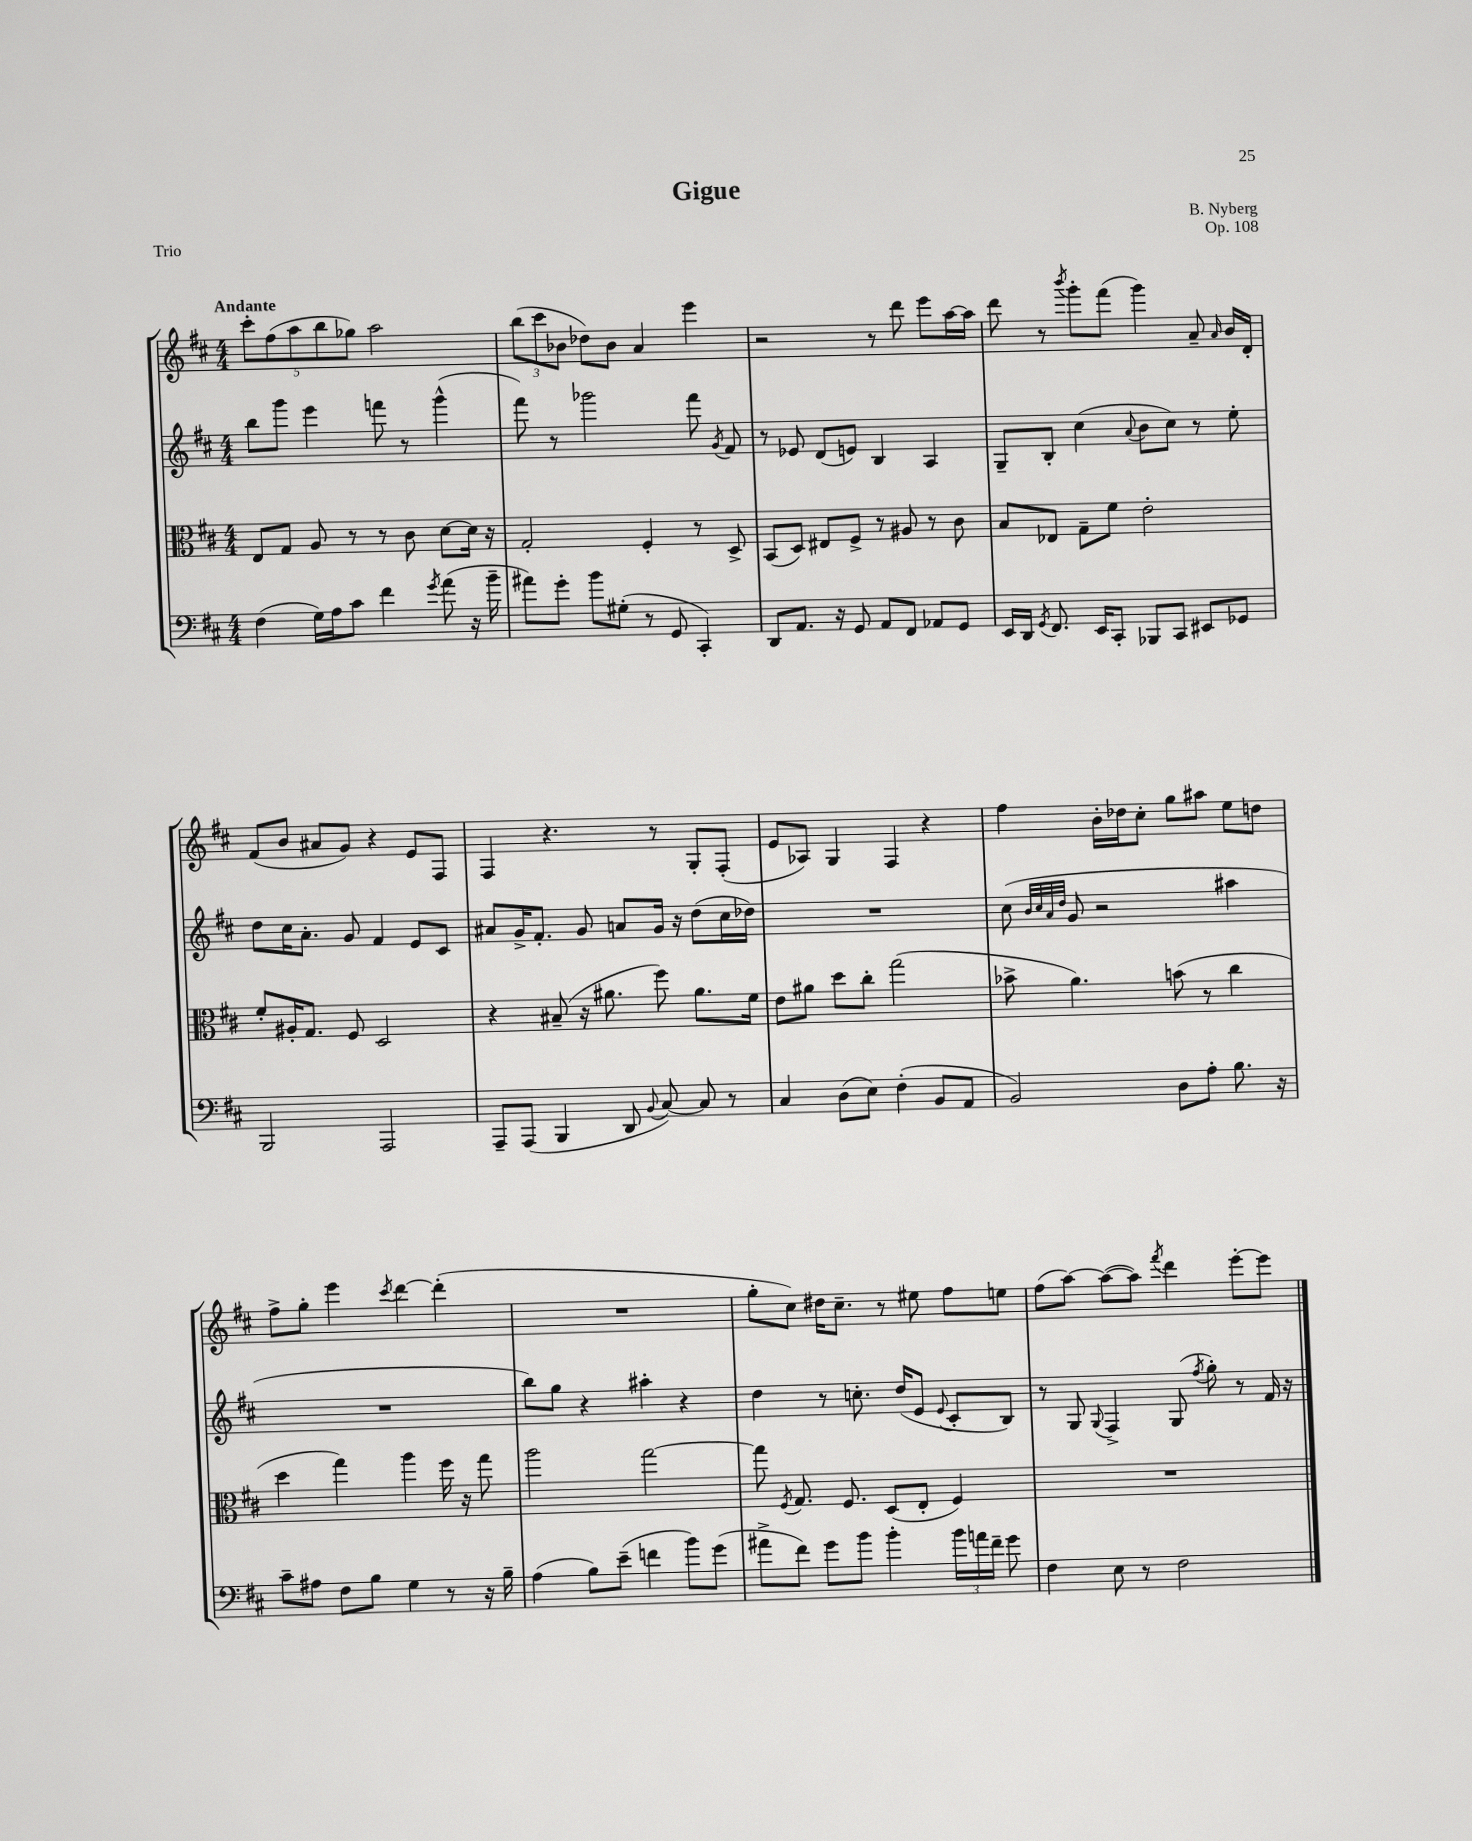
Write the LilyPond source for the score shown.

\header { title = "Gigue" composer = "B. Nyberg" opus = "Op. 108" piece = "Trio" }
<<
\new StaffGroup <<
\new Staff = "s0" {
    \clef treble \key d \major \numericTimeSignature \time 4/4 \tempo "Andante"
    \autoBeamOff \tuplet 5/4 { cis'''8[-. fis''8( a''8 b''8 ges''8]) } a''2 |
    \tuplet 3/2 { b''8[( cis'''8 bes'8] } des''8[) bes'8] a'4 e'''4 |
    r2 r8 d'''8 e'''8[ a''16~ a''16] |
    d'''8 r8 \acciaccatura { b'''8 } g'''8[-. fis'''8]( g'''4) a'8-- \grace { a'16 } b'16[ d'16]-. |
    fis'8[( b'8] ais'8[ g'8]) r4 e'8[ fis8] |
    fis4 r4. r8 g8[-. fis8]-.( |
    e'8[ aes8]) g4 fis4 r4 |
    fis''4 b'16[-. des''16 cis''8]-. g''8[ ais''8] e''8[ d''8] |
    fis''8[-> g''8]-. e'''4 \acciaccatura { cis'''8 } d'''4~ d'''4-.( |
    R1 |
    g''8[-. cis''8]) dis''16[ cis''8.]-- r8 eis''8 fis''8[ e''8] |
    fis''8[( a''8]~) a''8[~( a''8]) \acciaccatura { fis'''8 } d'''4 e'''8[~-. e'''8] \bar "|." |
}
\new Staff = "s1" {
    \clef treble \key d \major \numericTimeSignature \time 4/4
    \autoBeamOff b''8[ g'''8] e'''4 f'''8 r8 g'''4-^( |
    fis'''8) r8 ges'''2 fis'''8 \acciaccatura { g'8 } fis'8 |
    r8 ees'8 d'8[( e'8]) b4 a4 |
    g8[-- b8]-. cis''4( \appoggiatura { a'8 } b'8[ cis''8]) r8 e''8-. |
    d''8[ cis''16 a'8.]-. g'8 fis'4 e'8[ cis'8] |
    ais'8[ g'16-> fis'8.]-. g'8 a'8[ g'16] r16 d''8[( cis''16 des''16]) |
    R1 |
    cis''8( \grace { b'32[ cis''32 a'32 d''32] } g'8 r2 ais''4 |
    R1 |
    b''8[) g''8] r4 ais''4-. r4 |
    d''4 r8 c''8.-. d''16[( e'8] \appoggiatura { e'8 } cis'8[-. b8]) |
    r8 g8 \appoggiatura { g8 } fis4-> g8( \acciaccatura { fis''8 } g''8-.) r8 fis'16 r16 \bar "|." |
}
\new Staff = "s2" {
    \clef alto \key d \major \numericTimeSignature \time 4/4
    \autoBeamOff e8[ g8] a8 r8 r8 cis'8 d'8[~ d'16] r16 |
    g2-. fis4-. r8 d8-> |
    b,8[( d8]) eis8[ fis8]-> r8 ais8 r8 cis'8 |
    b8[ ees8] g8[-- fis'8] e'2-. |
    fis'8[-. ais16-. g8.] fis8 d2 |
    r4 bis8--( r16 ais'8. fis''8) ais'8.[ fis'16] |
    e'8[ ais'8] d''8[ cis''8]-. g''2( |
    bes'8-> a'4.) b'8( r8 cis''4 |
    d''4 g''4) a''4 fis''16 r16 g''8 |
    a''2 g''2~ |
    g''8 \acciaccatura { fis8 } g8. fis8. d8[( e8]-. fis4) |
    R1 \bar "|." |
}
\new Staff = "s3" {
    \clef bass \key d \major \numericTimeSignature \time 4/4
    \autoBeamOff fis4( g16[) a16 cis'8] fis'4 \acciaccatura { g'8 } a'8( r16 b'16-- |
    ais'8[) g'8]-. b'8[ gis8]-.( r8 g,8 cis,4-.) |
    d,8[ a,8.] r16 g,8 a,8[ fis,8] aes,8[ g,8] |
    e,16[ d,16] \acciaccatura { g,8 } fis,8. e,16[ cis,8]-. bes,,8[ cis,8] eis,8[ ges,8] |
    b,,2 a,,2 |
    a,,8[-- a,,8]( b,,4 d,8 \appoggiatura { b,8 } cis8~) cis8 r8 |
    cis4 d8[( e8]) fis4-.( b,8[ a,8] |
    b,2) d8[ a8]-. b8. r16 |
    cis'8[-- ais8] fis8[ b8] g4 r8 r16 b16-- |
    a4( b8[) e'8]--( f'4 b'8[) g'8]( |
    ais'8[-> fis'8]) g'8[ b'8] b'4-. \tuplet 3/2 { b'16[ a'16 fis'16]-- } g'8 |
    fis4 e8 r8 fis2 \bar "|." |
}
>>
>>
\layout { \context { \Score \remove "Bar_number_engraver" } }
